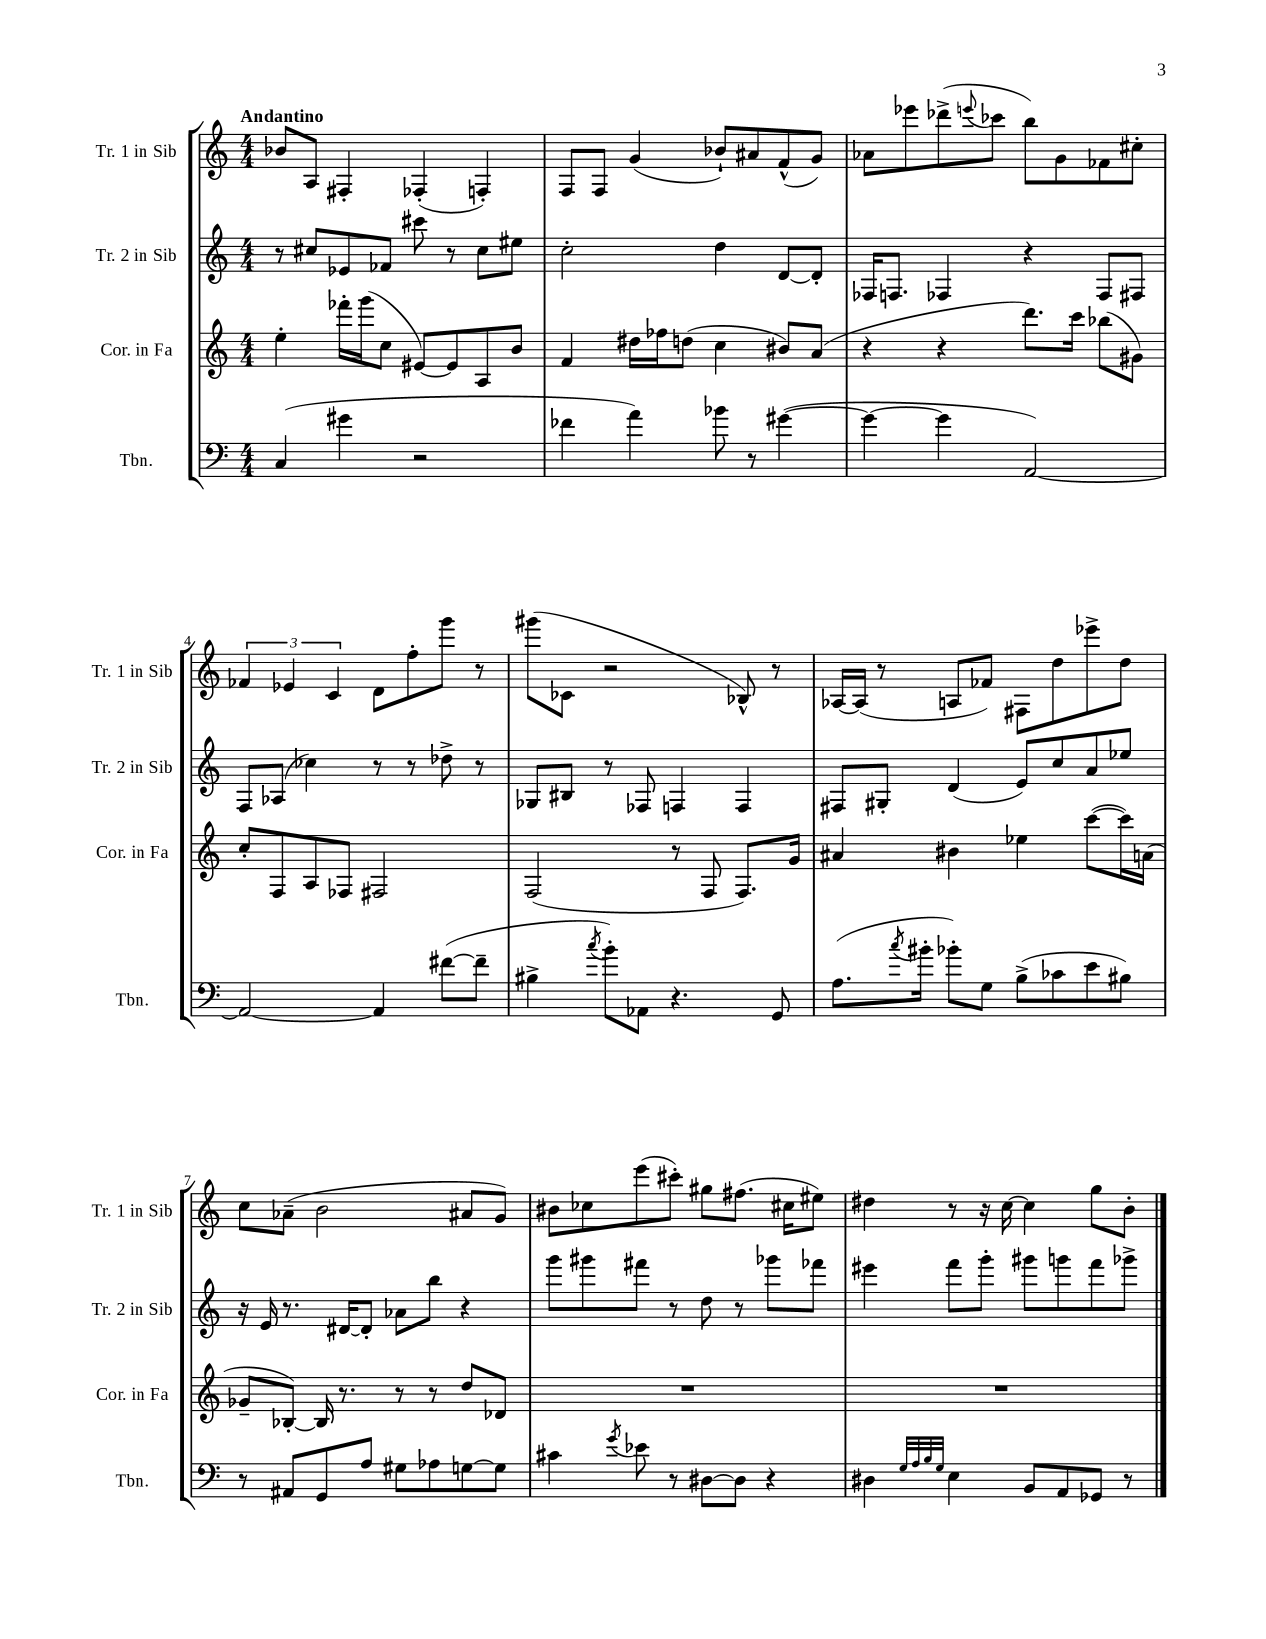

**kern	**kern	**kern	**kern
*staff4	*staff3	*staff2	*staff1
*clefF4	*clefG2	*clefG2	*clefG2
*k[]	*k[]	*k[]	*k[]
*M4/4	*M4/4	*M4/4	*M4/4
(4C/	4ee'\	8r	8b-/L
.	.	8cc#/L	8A/J
4g#\	16fff-'\LL	8e-/	4F#'/
.	(16ggg\J	.	.
.	8cc\J	8f-/J	.
2r	[8e#/L)	8ccc#\	(4F-'/
.	8e#/]	8r	.
.	8A/	8cc#\L	4F'/)
.	8b/J	8ee#\J	.
=	=	=	=
4f-\	4f/	2cc'\	8F/L
.	.	.	8F/J
4a\)	16dd#\LL	.	(4g/
.	16ff-\J	.	.
.	(8dd\J	.	.
8b-\	4cc\	4dd\	8b-`/L)
8r	.	.	8a#/
([4g#\	8b#/L)	[8d/L	(8f^^/
.	(8a/J	8d'/]J	8g/J)
=	=	=	=
4g#\_	4r	16F-/LK	8a-\L
.	.	8.F/J	.
.	.	.	8eee-\
4g#\]	4r	4F-/	(8ddd-^\
.	.	.	8qqeee/
.	.	.	8ccc-\J
[2AA/)	8.ddd\L)	4r	8bb\L)
.	.	.	8g\
.	16ccc\Jk	.	.
.	(8bb-\L	8F-/L	8f-\
.	8g#\J)	8F#/J	8cc#'\J
=	=	=	=
2AA/_	8cc'/L	8F/L	6f-/
.	8F/	(8A-/J	.
.	.	.	6e-/
.	8A/	4cc-\)	.
.	.	.	6c/
.	8F-/J	.	.
4AA/]	2F#/	8r	8d\L
.	.	8r	8ff'\
([8f#\L	.	8dd-^\	8ggg\J
8f#~\]J	.	8r	8r
=	=	=	=
4B#^\	(2F/	8G-/L	(8ggg#\L
.	.	8B#/J	8c-\J
8qcc/	.	.	.
8b'\L)	.	8r	2r
8AA-\J	.	8F-/	.
4.r	8r	4F/	.
.	8F/	.	.
.	8.F/L)	4F/	8B-^^/)
8GG/	.	.	8r
.	16g/Jk	.	.
=	=	=	=
(8.A\L	4a#/	8F#/L	[16A-/LL
.	.	.	(16A-/]JJ
.	.	8G#'/J	8r
8qcc/	.	.	.
16b#'\Jk	.	.	.
8b-'\L)	4b#\	(4d/	8A/L
8G\J	.	.	8f-/J)
(8B^\L	4ee-\	8e/L)	8F#\L
8c-\	.	8cc/	8dd\
8e\	([8ccc\L	8a/	8eee-^\
8B#\J)	16ccc\]L)	8ee-/J	8dd\J
.	(16a\JJ	.	.
=	=	=	=
8r	8g-~/L	16r	8cc\L
.	.	16e/	.
8AA#/L	[8B-'/J)	8.r	(8a-~\J
8GG/	16B-/]	.	2b\
.	8.r	[16d#/LK	.
8A/J	.	8d#'/]J	.
8G#\L	8r	8a-\L	.
8A-\	8r	8bb\J	.
[8G\	8dd/L	4r	8a#/L
8G\]J	8d-/J	.	8g/J)
=	=	=	=
4c#\	1r	8ggg\L	8b#\L
.	.	8ggg#\	8cc-\
8qg/	.	.	.
8e-\	.	8fff#\J	(8eee\
8r	.	8r	8ccc#'\J)
[8D#\L	.	8dd\	8gg#\L
8D#\]J	.	8r	(8.ff#\J
4r	.	8ggg-\L	.
.	.	.	16cc#\LK
.	.	8fff-\J	8ee#\J)
=	=	=	=
4D#\	1r	4eee#\	4dd#\
32qqG/LLL	.	.	.
32qqA/	.	.	.
32qqB/	.	.	.
32qqG/JJJ	.	.	.
4E\	.	8fff\L	8r
.	.	8ggg'\J	16r
.	.	.	[16cc\
8BB/L	.	8ggg#\L	4cc\]
8AA/	.	8ggg\	.
8GG-/J	.	8fff\	8gg\L
8r	.	8ggg-^\J	8b'\J
==	==	==	==
*-	*-	*-	*-
